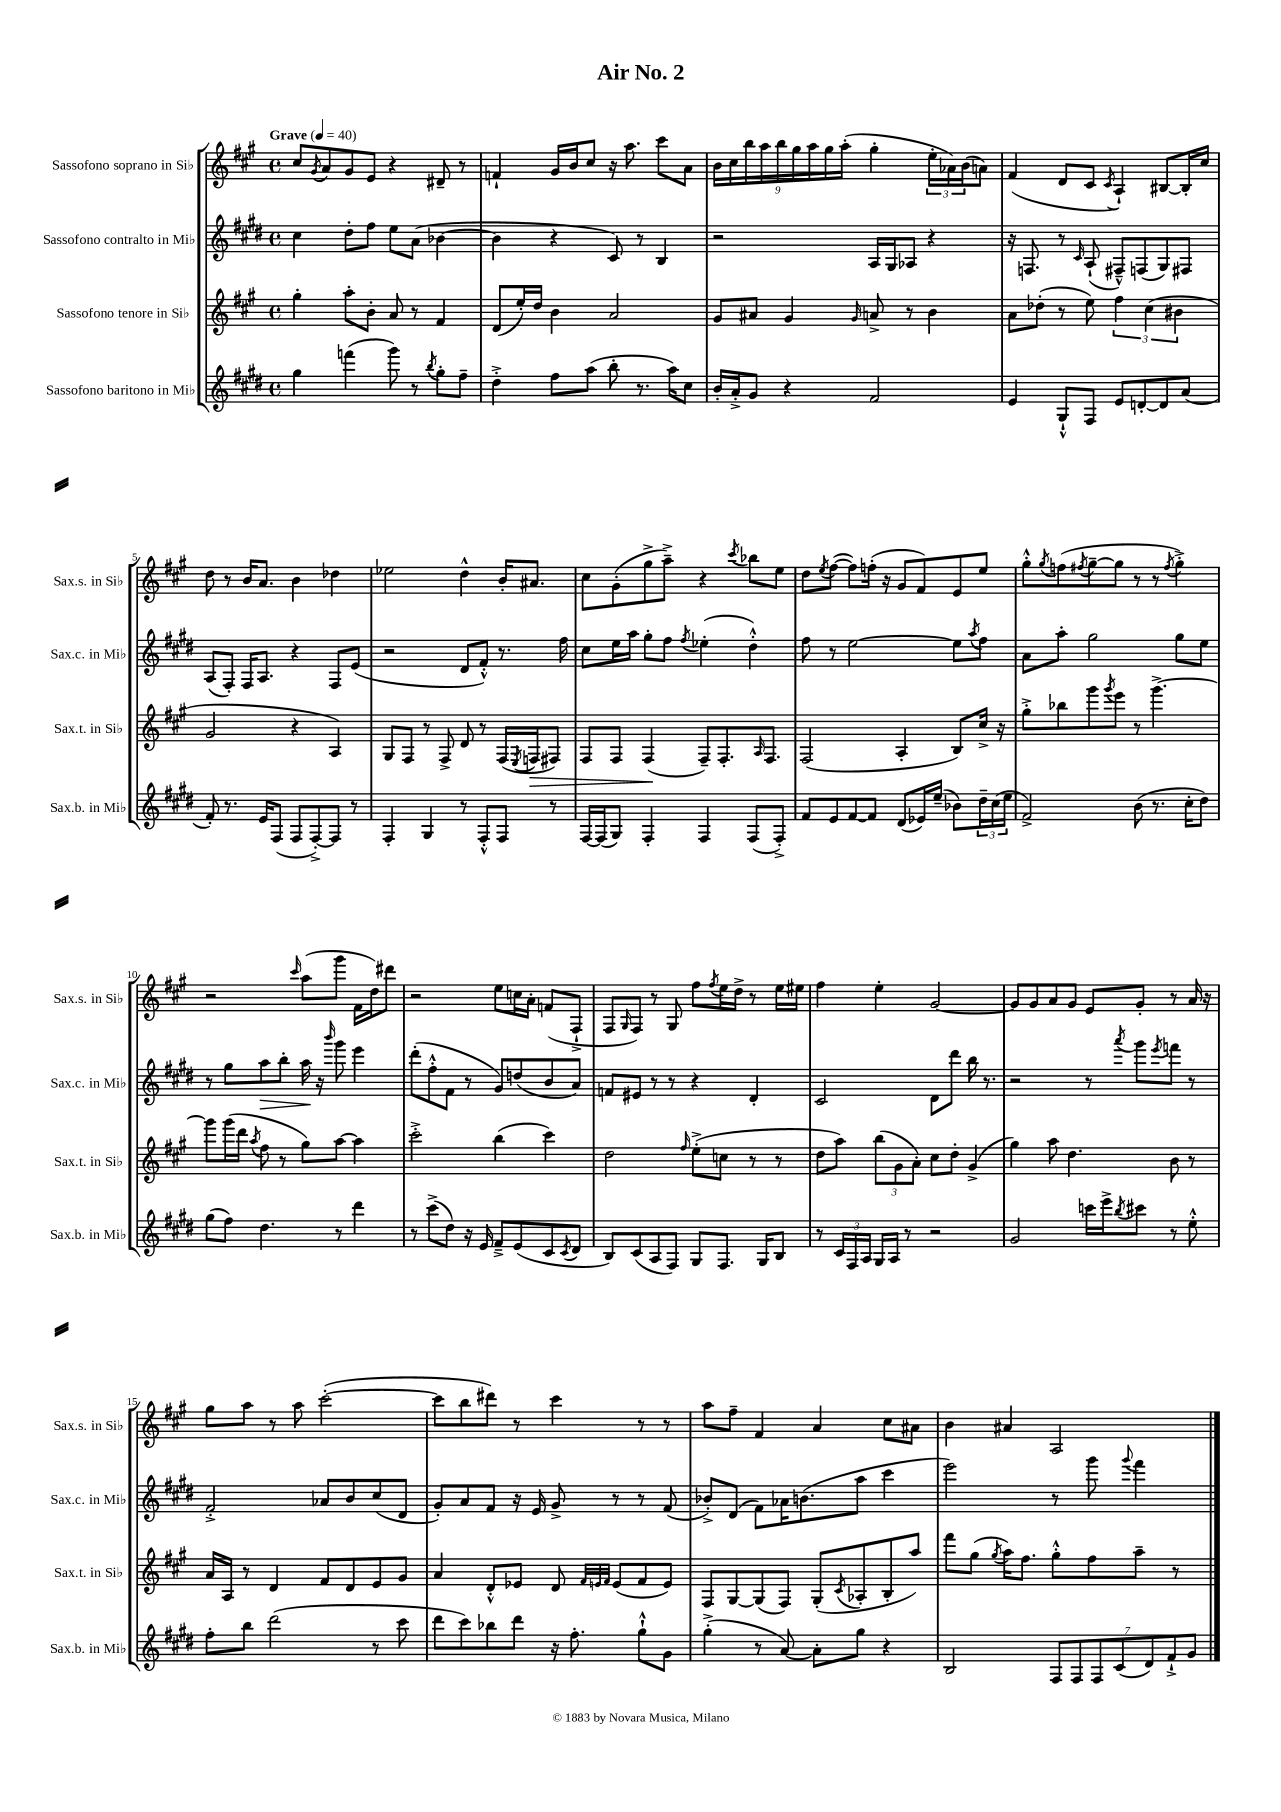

**kern	**kern	**dynam	**kern	**dynam	**kern
*part4	*part3	*part3	*part2	*part2	*part1
*staff4	*staff3	*staff3	*staff2	*staff2	*staff1
*I"Sassofono baritono in Mi♭	*I"Sassofono tenore in Si♭	*	*I"Sassofono contralto in Mi♭	*	*I"Sassofono soprano in Si♭
*I'Sax.b. in Mi♭	*I'Sax.t. in Si♭	*	*I'Sax.c. in Mi♭	*	*I'Sax.s. in Si♭
*clefG2	*clefG2	*	*clefG2	*	*clefG2
*k[f#c#g#d#]	*k[f#c#g#]	*	*k[f#c#g#d#]	*	*k[f#c#g#]
*M4/4	*M4/4	*	*M4/4	*	*M4/4
*met(c)	*met(c)	*	*met(c)	*	*met(c)
*MM40	*MM40	*	*MM40	*	*MM40
=1	=1	=1	=1	=1	=1
!	!	!	!	!	!LO:TX:a:B:t=Grave
4gg#\	4gg#'\	.	4cc#\	.	8cc#/L
.	.	.	.	.	8qg#/
.	.	.	.	.	8a/
(4fffn\	8aa'\L	.	8dd#'\L	.	8g#/
.	8b'\J	.	8ff#\J	.	8e/J
8ggg#\)	8a/	.	8ee\L	.	4r
8r	8r	.	(8a\J	.	.
8qbb/	.	.	.	.	.
8gg#'\L	4f#/	.	[4b-X\	.	8d#X~/
8ff#~\J	.	.	.	.	8r
=2	=2	=2	=2	=2	=2
4dd#'^\	(8d/L	.	4b-\]	.	4fn`/
.	16ee'/L)	.	.	.	.
.	16dd/JJ	.	.	.	.
8ff#\L	4b\	.	4r	.	16g#/LL
.	.	.	.	.	16b/J
(8aa\J	.	.	.	.	8cc#/J
8bb'\	2a/	.	8c#/)	.	16r
.	.	.	.	.	8.aa\
8.r	.	.	8r	.	.
.	.	.	4B/	.	8ccc#\L
16aa\KL)	.	.	.	.	.
8cc#\J	.	.	.	.	8a\J
=3	=3	=3	=3	=3	=3
16b'/LL	8g#/L	.	2r	.	18b\LL
.	.	.	.	.	18cc#\
16a'^/J	.	.	.	.	.
.	.	.	.	.	18bb\
8g#/J	8a#X/J	.	.	.	.
.	.	.	.	.	18aa\
.	.	.	.	.	18bb\
4r	4g#/	.	.	.	.
.	.	.	.	.	18gg#\
.	.	.	.	.	18aa\
.	.	.	.	.	18gg#\
.	.	.	.	.	(18aa'\JJ
.	16qqg#/	.	.	.	.
2f#/	8an^/	.	16A/LL	.	4gg#'\
.	.	.	16G#/J	.	.
.	8r	.	8A-X/J	.	.
.	4b\	.	4r	.	24ee'\LL
.	.	.	.	.	24a-X\)
.	.	.	.	.	(24b\J
.	.	.	.	.	8an\J)
=4	=4	=4	=4	=4	=4
4e/	8a\L	.	16r	.	(4f#/
.	.	.	8.Fn/	.	.
.	(8dd-X'\J	.	.	.	.
8G#`^^/L	8r	.	8r	.	8d/L
.	.	.	16qqc#/	.	.
8F#/J	8ee\)	.	(8A`/	.	8c#/J
.	.	.	.	.	8qc#/
8e/L	6ff#\	.	8F#X~^^/L)	.	4A`/)
[8dn'/	.	.	(8Fn/	.	.
.	(6cc#\	.	.	.	.
8d/]	.	.	8G#/)	.	[8B#X/L
.	6b#X\	.	.	.	.
(8a/J	.	.	8F#X/J	.	16B#'/L]
.	.	.	.	.	16cc#/JJ
!!LO:LB:g=z
=5	=5	=5	=5	=5	=5
8f#'/)	2g#/	.	(8A/L	.	8dd\
8.r	.	.	8F#'/J)	.	8r
.	.	.	16F#/KL	.	16b/KL
16e/KL	.	.	8.A/J	.	8.a/J
(8F#/J	.	.	.	.	.
8F#/L	4r	.	4r	.	4b\
[8F#'^/)	.	.	.	.	.
8F#/J]	4A/)	.	8F#/L	.	4dd-X\
8r	.	.	(8e/J	.	.
=6	=6	=6	=6	=6	=6
4F#'/	8G#/L	.	2r	.	2ee-X\
.	8F#/J	.	.	.	.
4G#/	8r	.	.	.	.
.	8F#^/	.	.	.	.
8r	8d/	.	8d#/L	.	4dd^^\
8F#'^^/L	8r	.	8f#'^^/J)	.	.
8F#/J	(16F#/LL	.	8.r	.	16b'/KL
.	8qE/	.	.	.	.
!	!	!LO:HP:b	!	!	!
.	16Fn/J	>	.	.	8.a#X/J
8r	8F#X/J)	.	.	.	.
.	.	.	16ff#\	.	.
=7	=7	=7	=7	=7	=7
[16F#/LL	8F#/L	.	8cc#\L	.	8cc#\L
(16F#/J]	.	.	.	.	.
8G#/J)	8F#/J	.	16ee\L	.	(8g#'\
.	.	.	16aa\JJ	.	.
4F#'/	(4F#/	.	8gg#'\L	.	8gg#^\
.	.	.	8ff#\J	.	8aa~^\J)
.	.	.	8qff#/	.	.
4F#/	8F#~/L)	]	(4ee-X'\	.	4r
.	8.F#'/	.	.	.	.
.	.	.	.	.	8qccc#/
(8F#/L	.	.	4dd#'^^\)	.	8bb-X\L
.	16qqA/	.	.	.	.
.	8.F#/J	.	.	.	.
8F#'^/J)	.	.	.	.	8ee\J
=8	=8	=8	=8	=8	=8
8f#/L	(2F#/	.	8ff#\	.	8dd\L
.	.	.	.	.	8qee/
8e/	.	.	8r	.	([8ff#\J
[8f#/	.	.	[2ee\	.	8ff#\L])
8f#/J]	.	.	.	.	(16ffn'\Jk
.	.	.	.	.	16r
(8d#/L	4A'/	.	.	.	8g#/L
16e-X/L)	.	.	.	.	8f#/)
(16ee~/JJ	.	.	.	.	.
8b-X\L)	8B/L)	.	8ee\L]	.	8e/
.	.	.	8qaa/	.	.
24dd#~\L	16cc#^/Jk	.	8ff#\J	.	8ee/J
(24cc#\	.	.	.	.	.
.	16r	.	.	.	.
24ee\JJ	.	.	.	.	.
=9	=9	=9	=9	=9	=9
2f#^/)	8gg#'^\L	.	8a\L	.	8gg#'^^\L
.	.	.	.	.	8qgg#/
.	8bb-X\	.	8aa'\J	.	(8ffn\
.	.	.	.	.	8qff#X/
.	8ggg#\	.	2gg#\	.	[8gg#~\
.	8qggg#/	.	.	.	.
.	8eee\J	.	.	.	8gg#\J]
(8b\	8r	.	.	.	8r
8.r	[4.ggg#^\	.	.	.	8r
.	.	.	.	.	8qff#/
.	.	.	8gg#\L	.	4gg#'^\)
16cc#'\KL	.	.	.	.	.
8dd#\J)	.	.	8ee\J	.	.
!!LO:LB:g=z
=10	=10	=10	=10	=10	=10
(8gg#\L	8ggg#\L]	.	8r	.	2r
8ff#\J)	(16ggg#\L	.	8gg#\L	.	.
.	16ddd\JJ	.	.	.	.
.	8qaa/	.	.	.	.
!	!	!	!	!LO:HP:b	!
4.dd#\	8ff#\	.	8aa\	>	.
.	8r	.	8bb'\J	.	.
.	.	.	.	.	16qqccc#/
.	8gg#\L)	.	16aa\	.	(8aa\L
.	.	.	16r	]	.
.	.	.	16qqbbb/	.	.
8r	[8aa\J	.	8ggg#\	.	8ggg#\J
4ddd#\	4aa\]	.	4eee\	.	16f#\LL
.	.	.	.	.	16dd\J)
.	.	.	.	.	8ddd#X\J
=11	=11	=11	=11	=11	=11
8r	2ccc#'^\	.	(8ddd#'\L	.	2r
(8ccc#^\L	.	.	8ff#'^^\	.	.
8dd#\J)	.	.	8f#\J	.	.
16r	.	.	8r	.	.
16e/	.	.	.	.	.
8f#~^/L	(4bb\	.	8g#/L)	.	8ee\L
(8e/	.	.	(8ddn/	.	16ccn\L
.	.	.	.	.	16a'\JJ
8c#/	4ccc#\)	.	8b/	.	(8fn/L
8qc#/	.	.	.	.	.
8d#/J	.	.	8a/J)	.	8F#`^/J
=12	=12	=12	=12	=12	=12
8B/L)	2dd\	.	8fn/L	.	8F#/L
.	.	.	.	.	16qqG#/
(8c#/	.	.	8e#X/J	.	8F#/J)
8A/	.	.	8r	.	8r
8F#/J)	.	.	8r	.	8G#/
.	16qqff#/	.	.	.	.
8G#/L	(8ee'^\L	.	4r	.	8ff#\L
.	.	.	.	.	8qff#/
8.F#/J	8ccn\J	.	.	.	16ee\L
.	.	.	.	.	16dd^\JJ
.	8r	.	4d#'/	.	8r
16G#/KL	.	.	.	.	.
8B/J	8r	.	.	.	16ee\LL
.	.	.	.	.	16ee#X\JJ
=13	=13	=13	=13	=13	=13
8r	8dd\L	.	2c#/	.	4ff#\
24c#/LL	8aa\J)	.	.	.	.
24F#/	.	.	.	.	.
24A/JJ	.	.	.	.	.
16G#/LL	(12bb\L	.	.	.	4ee'\
16A/JJ	.	.	.	.	.
.	12g#\	.	.	.	.
8r	.	.	.	.	.
.	12a'\J)	.	.	.	.
2r	8cc#\L	.	8d#\L	.	[2g#/
.	8dd'\J	.	8ddd#\J	.	.
.	(4g#^/	.	16bb\	.	.
.	.	.	8.r	.	.
=14	=14	=14	=14	=14	=14
2g#/	4gg#\)	.	2r	.	8g#/L]
.	.	.	.	.	8g#/
.	8aa\	.	.	.	8a/
.	4.dd\	.	.	.	8g#/J
16cccn\LL	.	.	8r	.	8e/L
16eee^\J	.	.	.	.	.
8qbb/	.	.	8qaaa/	.	.
8ccc#X\J	.	.	8ggg#\L	.	8g#'/J
.	.	.	8qeee/	.	.
8r	8b\	.	8fffn\J	.	8r
8ee'^^\	8r	.	8r	.	16a/
.	.	.	.	.	16r
!!LO:LB:g=z
=15	=15	=15	=15	=15	=15
8ff#'\L	16a/LL	.	2f#'^/	.	8gg#\L
.	16A/JJ	.	.	.	.
8bb\J	8r	.	.	.	8aa\J
(2ddd#\	4d/	.	.	.	8r
.	.	.	.	.	8aa\
.	8f#/L	.	8a-X/L	.	([2ccc#'\
.	8d/	.	8b/	.	.
8r	8e/	.	(8cc#/	.	.
8ccc#\	8g#/J	.	8d#/J	.	.
=16	=16	=16	=16	=16	=16
8ddd#\L	4a/	.	8g#'/L)	.	8ccc#\L]
8ccc#\)	.	.	8a/	.	8bb\
8bb-X\	8d'^^/L	.	8f#/J	.	8ddd#X\J)
8ddd#\J	8e-X/J	.	16r	.	8r
.	.	.	16e/	.	.
16r	8d/	.	8g#^/	.	4ccc#\
8.ff#'\	.	.	.	.	.
.	32qqf#/LLL	.	.	.	.
.	32qqen/	.	.	.	.
.	32qqf#/JJJ	.	.	.	.
.	(8e/L	.	8r	.	.
8gg#`^^\L	8f#/	.	8r	.	8r
8g#\J	8e/J)	.	(8f#/	.	8r
=17	=17	=17	=17	=17	=17
(4gg#'^\	8F#/L	.	8b-X'^/L)	.	8aa\L
.	[8G#/	.	(8d#/J	.	8ff#~\J
8r	(8G#/]	.	8f#\L)	.	4f#/
[8a/)	8F#/J)	.	16a-X\K	.	.
.	.	.	(8.bn\	.	.
8a'\L]	(8G#'/L	.	.	.	4a/
.	8qc#/	.	.	.	.
8gg#\J	8A-X'/	.	8aa\J	.	.
4r	8B'/	.	4ccc#\	.	8cc#\L
.	8aa/J)	.	.	.	8a#X\J
=18	=18	=18	=18	=18	=18
2B/	8fff#\L	.	2eee\)	.	4b\
.	(8gg#\J	.	.	.	.
.	8qgg#/	.	.	.	.
.	16aa\KL)	.	.	.	4a#X/
.	8.ff#\J	.	.	.	.
14F#/L	8gg#'^^\L	.	8r	.	2A/
14F#/	.	.	.	.	.
.	8ff#\	.	8ggg#\	.	.
14F#/	.	.	.	.	.
(14c#/	.	.	.	.	.
.	.	.	8qqggg#/	.	.
.	8aa~\J	.	4fff#\	.	.
14d#/)	.	.	.	.	.
14f#`^/	.	.	.	.	.
.	8r	.	.	.	.
14g#/J	.	.	.	.	.
==	==	==	==	==	==
*-	*-	*-	*-	*-	*-
